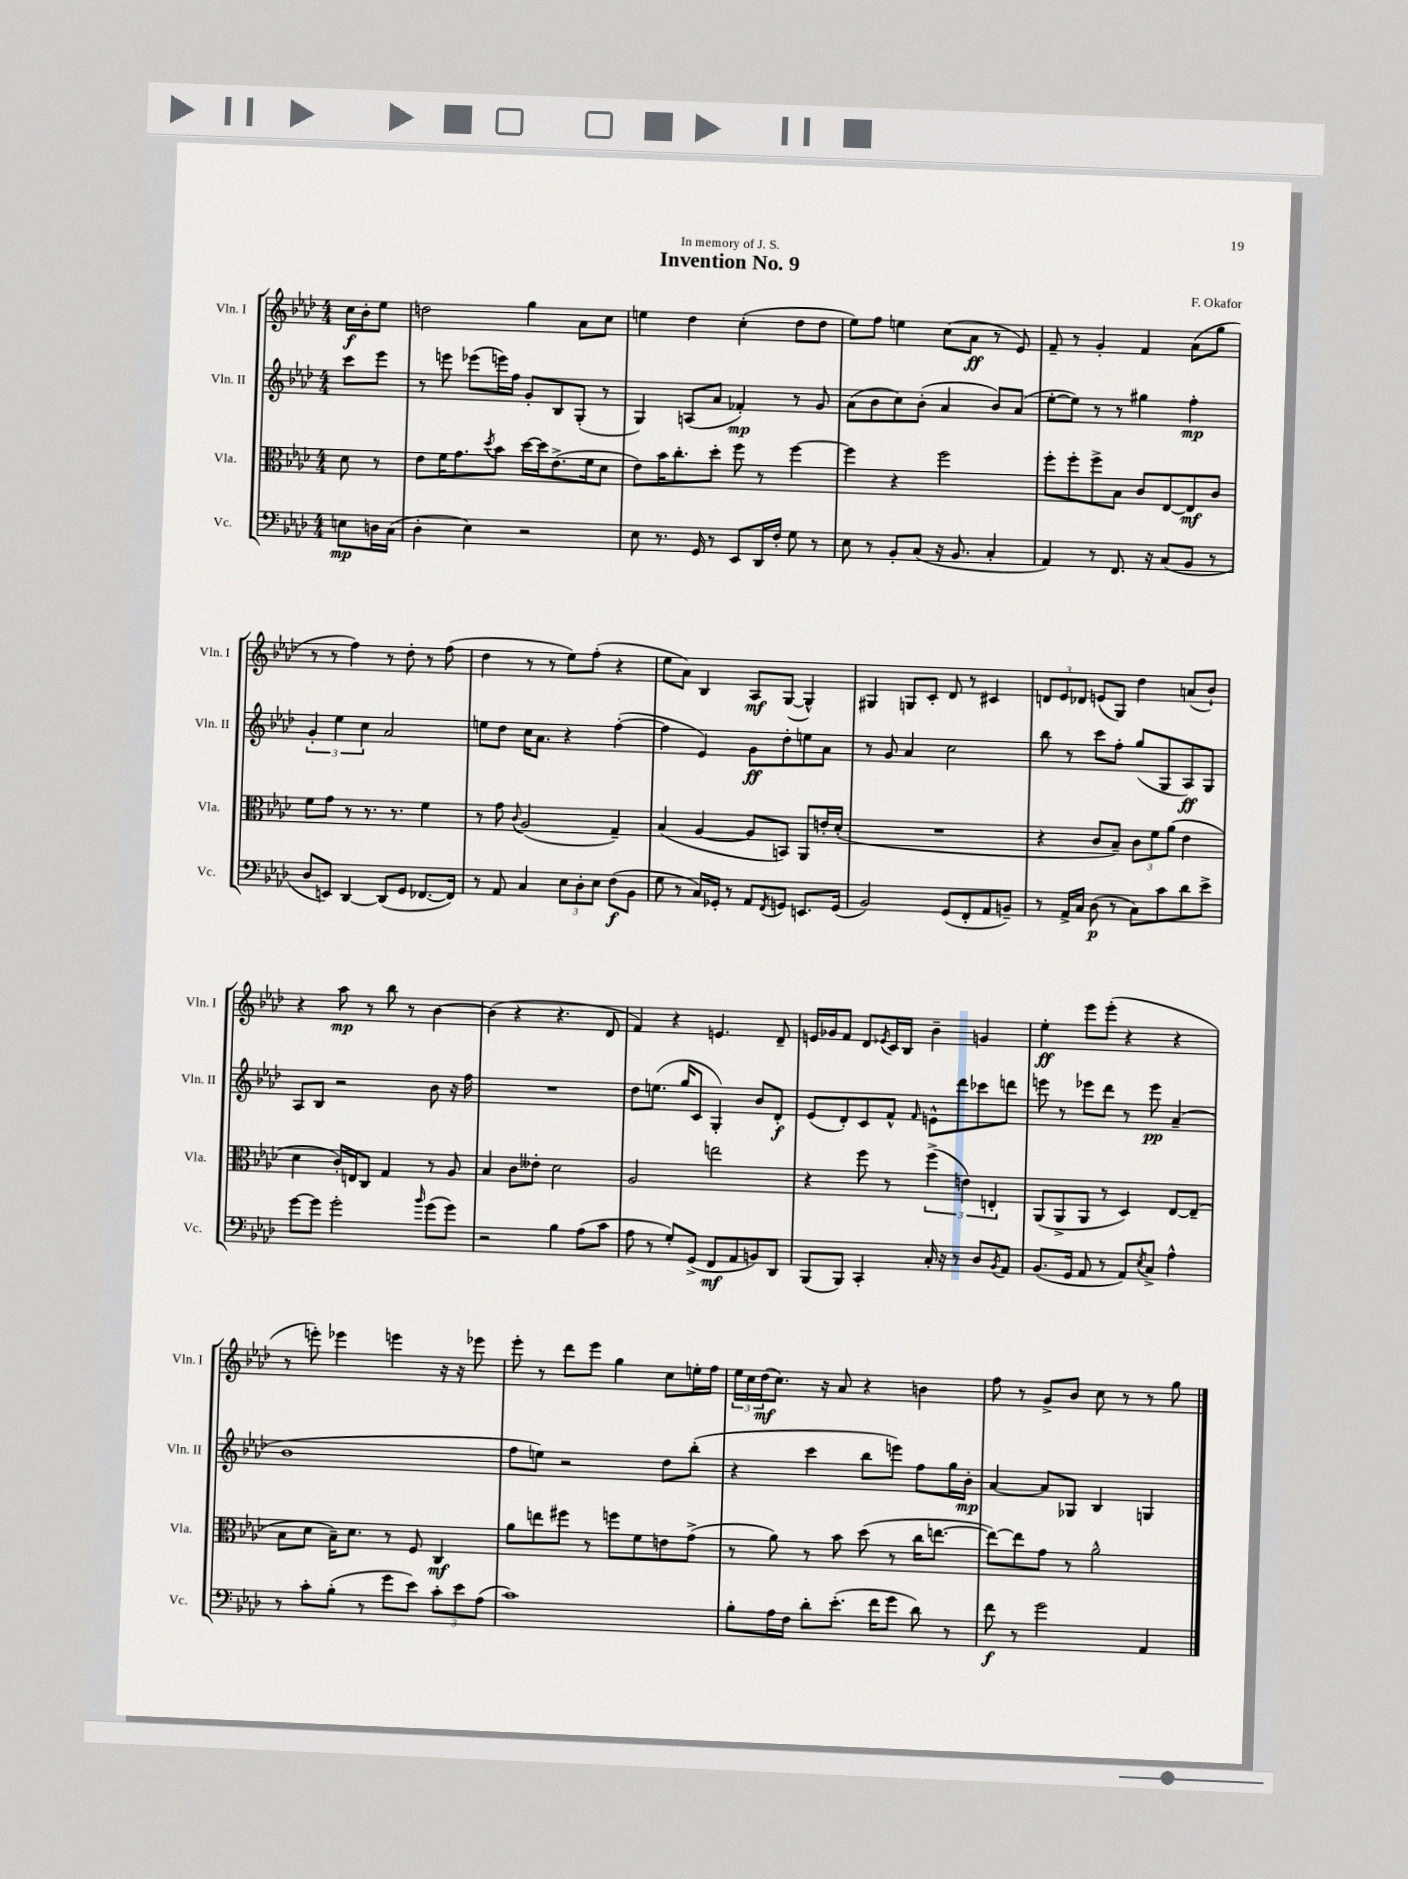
\header { title = "Invention No. 9" composer = "F. Okafor" dedication = "In memory of J. S." }
<<
\new StaffGroup <<
\new Staff = "s0" \with { instrumentName = "Vln. I" shortInstrumentName = "Vln. I" } {
    \clef treble \key aes \major \numericTimeSignature \time 4/4 \partial 4
    c''16\f bes'16-. ees''8 |
    d''2 g''4 aes'8 c''8 |
    e''4 des''4 c''4-.( des''8 des''8 |
    ees''8) f''8 e''4 c''8( aes'8\ff r8 ees'8) |
    f'8-- r8 g'4-. f'4 aes'8( g''8 |
    r8 r8 f''4) r8 des''8-. r8 f''8( |
    des''4 r8 r8 ees''8) f''8-.( r4 |
    ees''8 aes'8) bes4 aes8\mf g8~( g4-^) |
    gis4 g8 c'8-. des'8 r8 cis'4 |
    \tuplet 3/2 { d'8 ees'8 des'8 } e'8( g8) des''4 a'8( bes'8-!) |
    r4 aes''8\mp r8 bes''8 r8 bes'4~ |
    bes'4( r4 r4. des'8 |
    f'4) r4 e'4. des'8-- |
    e'16 ges'16 f'8 des'8 \acciaccatura { ees'8 } c'16 bes16 bes'4-- g'4 |
    ees''4-.\ff ees'''8 ees'''8-.( r4 r4 |
    r8 e'''8-.) ees'''4 e'''4 r16 r16 ees'''8 |
    ees'''8-. r8 des'''8 ees'''8 g''4 c''8 e''16-. f''16 |
    \tuplet 3/2 { ees''16 c''16 des''16\mf( } c''8.) r16 aes'8 r4 b'4 |
    f''8 r8 g'8-> bes'8 c''8 r8 r8 g''8 \bar "|." |
}
\new Staff = "s1" \with { instrumentName = "Vln. II" shortInstrumentName = "Vln. II" } {
    \clef treble \key aes \major \numericTimeSignature \time 4/4 \partial 4
    c'''8 ees'''8 |
    r8 e'''8 ees'''8( e'''16) f''16 g'8-. bes8 g8-.( r8 |
    g4) a8( aes'8 fes'4-.\mp) r8 g'8 |
    aes'8( bes'8 c''8) bes'8-.( aes'4 bes'8) aes'8( |
    ees''8~-. ees''8) r8 r8 gis''4 f''4-.\mp |
    \tuplet 3/2 { g'4-. ees''4 c''4 } aes'2 |
    e''8 des''8 c''16 aes'8. r4 f''4~-.( |
    f''4 ees'4) g'8\ff des''8-. e''8 aes'8 |
    r8 g'8 aes'4 c''2 |
    bes''8 r8 c'''8 f''8-. g''8( g8 aes8\ff) g8 |
    aes8 bes8 r2 bes'8 r16 f''16 |
    R1 |
    des''8 e''8.( g''16 c'8 g4-.) bes'8 des'8-.\f |
    ees'8( des'8-.) c'8 f'8-^ \grace { f'16 } e'8-^ des'''8 ces'''8 d'''8 |
    e'''8 r8 ees'''8 des'''8 r8 ees'''8\pp aes'4--( |
    bes'1 |
    f''8 e''8) r2 des''8 bes''8-.( |
    r4 c'''4 bes''8 e'''8) f''8 g''16 bes'16-.\mp |
    aes'4~ aes'8 ges8 bes4 g4 \bar "|." |
}
\new Staff = "s2" \with { instrumentName = "Vla." shortInstrumentName = "Vla." } {
    \clef alto \key aes \major \numericTimeSignature \time 4/4 \partial 4
    des'8 r8 |
    ees'8 f'16 g'8. \acciaccatura { des''8 } bes'8 des''16~ des''16 ees'8.->( f'16 des'8 |
    ees'8) bes'16 c''8.-. des''8-. f''8 r8 f''4~ |
    f''4 r4 f''2 |
    f''8-. f''8-. f''8-> bes8 c'8 ees8~ ees8\mf c'8 |
    f'8 g'8 r8 r8. r8. f'4 |
    r8 g'8 \appoggiatura { c'8 } aes2( g4--) |
    bes4( aes4~ aes8 b,8) aes,8 e'16-. des'16-.( |
    R1 |
    r4 c'8 bes8--) \tuplet 3/2 { c'8 f'8 aes'8( } ees'4 |
    des'4 c'16-.) e16 c8 g4 r8 aes8 |
    bes4 c'8 eeses'8-. des'2 |
    aes2 e''2 |
    r4 f''8 r8 \tuplet 3/2 { f''4->( e'4) e4-. } |
    aes,8( aes,8-> aes,8 r8 des4) ees8~ ees8--( |
    bes8 des'8 bes16--) des'8. r8 f8 c4\mf |
    aes'8 e''8 fis''8 r8 f''8 f'8 e'8 g'8->( |
    r8 aes'8) r8 bes'8 des''8( r8 c''16 e''8.~ |
    e''8~) e''8 g'8 r8 aes'2-^ \bar "|." |
}
\new Staff = "s3" \with { instrumentName = "Vc." shortInstrumentName = "Vc." } {
    \clef bass \key aes \major \numericTimeSignature \time 4/4 \partial 4
    e8\mp d16 c16( |
    des4-. ees4) r2 |
    ees8 r8. g,16 r8 ees,8 des,16 f16-. g8 r8 |
    ees8 r8 bes,8-. c8( r16 bes,8. c4-. |
    aes,4) r8 f,8. r16 c8( bes,8 r8 |
    des8 e,8) des,4~ des,8( g,8 fes,8.~ fes,16) |
    r8 aes,8 c4 \tuplet 3/2 { ees8 des8-. ees8 } f8\f( bes,8 |
    g8 r8 c16) ges,16-. r8 aes,8 \acciaccatura { f,8 } g,8 e,8. g,16( |
    bes,2) g,8( f,8-. aes,8 b,8--) |
    r8 aes,16-> c16 des8\p( r8 c8) c'8 des'8 ees'8-> |
    g'8~ g'8 g'2-. \grace { bes'16 } g'8( g'8) |
    r2 bes4 aes8( c'8 |
    aes8 r8 g8-.) g,8->( f,8\mf aes,8 b,8) des,8 |
    bes,,8( bes,,8) c,4-. c16-. r16 r8 des8 \acciaccatura { bes,8 } aes,8 |
    bes,8.( g,16 aes,8 r8 aes,8) \acciaccatura { ees8 } c8-> aes4-^ |
    r8 c'8-. bes8-.( r8 g'8 ees'8) \tuplet 3/2 { c'8-. ees'8 aes8( } |
    c'1) |
    bes8-. aes16 f16 des'8-. ees'8.-.( f'16 g'8 des'8) r8 |
    f'8\f r8 g'2 aes,4 \bar "|." |
}
>>
>>
\layout { \context { \Score \remove "Bar_number_engraver" } }
